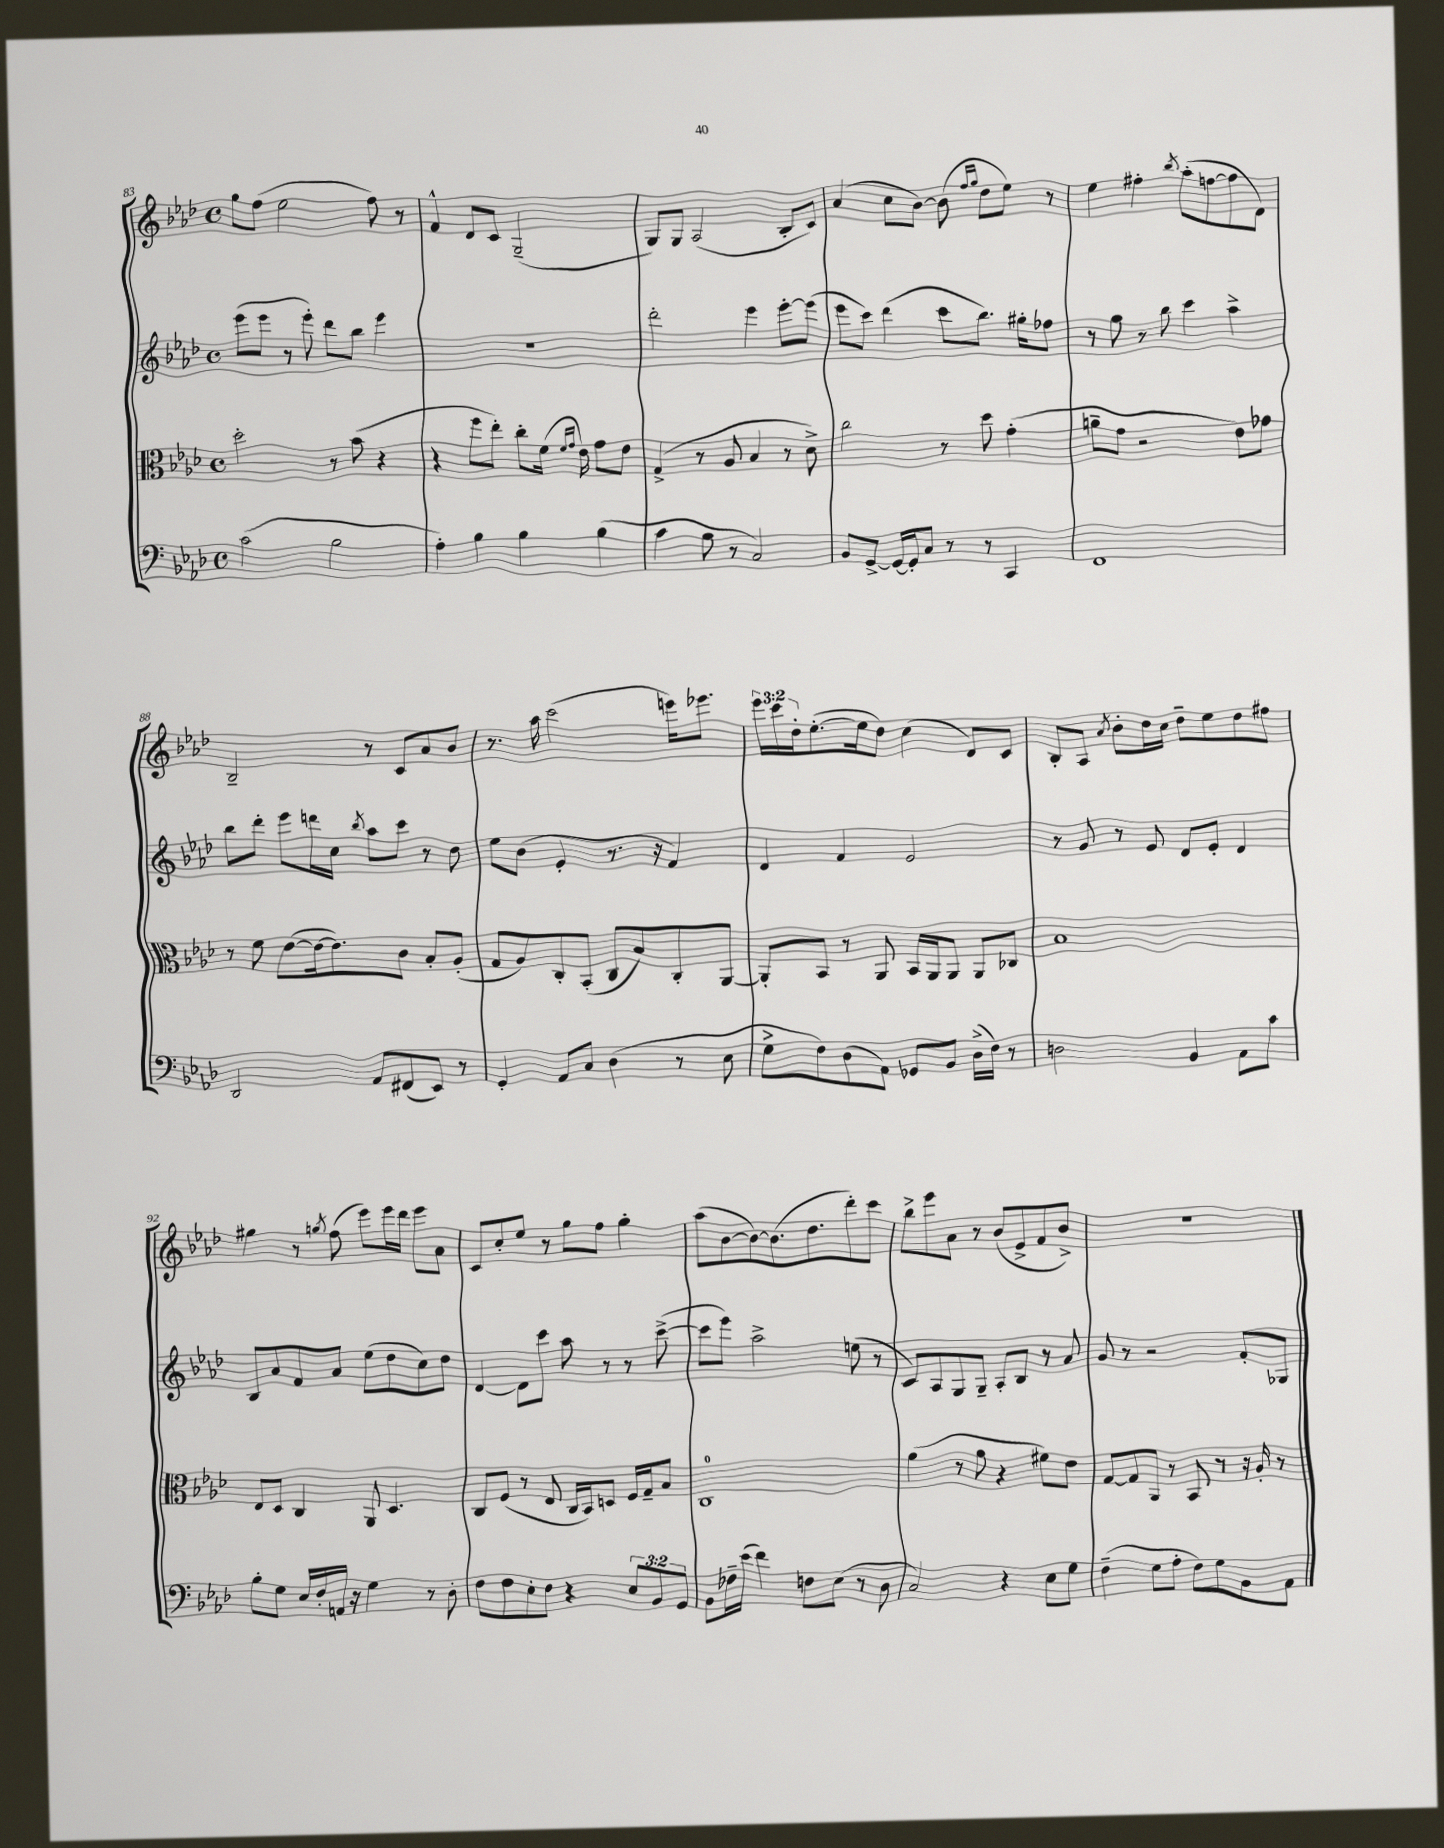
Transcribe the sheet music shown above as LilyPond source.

<<
\new StaffGroup <<
\new Staff = "s0" {
    \clef treble \key aes \major \defaultTimeSignature \time 4/4 \override Staff.TupletNumber.text = #tuplet-number::calc-fraction-text
    g''8 f''8( ees''2 f''8) r8 |
    f'4-^ des'8 c'8 g2--( |
    g8) g8 aes2( bes8-. c'8) |
    aes'4( c''8 bes'8~) bes'8( \grace { f''16 g''16 } des''8 ees''8) r8 |
    ees''4 fis''4-. \acciaccatura { bes''8 } aes''8-.( f''8~ f''8 des'8) |
    bes2-- r8 c'8 aes'8 bes'8 |
    r8. aes''16 c'''2( e'''16) ees'''8. |
    \tuplet 3/2 { ees'''16 c'''16 des''16-. } ees''8.~-.( ees''16 des''8) c''4( des'8) c'8 |
    bes8-. aes8 \acciaccatura { aes'8 } bes'8-. des''16 c''16 des''8-- ees''8 des''8 fis''8 |
    gis''4 r8 \acciaccatura { g''8 } f''8( ees'''8) ees'''16 des'''16 ees'''8 aes'8 |
    c'8 c''8-. ees''8 r8 g''8 f''8 g''4-. |
    aes''8( bes'8~ bes'8~) bes'8.( des''8. des'''8-.) c'''8 |
    bes''8-> ees'''8 aes'8 r8 bes'8( ees'8-> f'8 bes'8->) |
    R1 \bar "|." |
}
\new Staff = "s1" {
    \clef treble \key aes \major \defaultTimeSignature \time 4/4
    ees'''8( ees'''8 r8 ees'''8-.) des'''8 bes''8 ees'''4 |
    R1 |
    des'''2-. ees'''4 ees'''8~-. ees'''8( |
    ees'''8 c'''8) des'''4( c'''8 bes''8.) gis''16-. fes''8 |
    r8 g''8 r8 bes''8 c'''4 aes''4-> |
    bes''8 des'''8-. ees'''8 d'''16 c''16 \acciaccatura { bes''8 } aes''8 c'''8 r8 des''8 |
    ees''8 bes'8( ees'4-. r8. r16 f'4) |
    des'4 f'4 ees'2 |
    r8 g'8 r8 ees'8 des'8 ees'8-. des'4 |
    bes8 aes'8 f'8 aes'8 ees''8( des''8 c''8) des''8 |
    des'4~ des'8 c'''8 aes''8 r8 r8 c'''8~->( |
    c'''8 ees'''8) aes''2-> e''8( r8 |
    c'8) aes8 g8 g8-- aes8-. bes8 r8 aes'8 |
    g'8 r8 r2 f'8-. ges8 \bar "|." |
}
\new Staff = "s2" {
    \clef alto \key aes \major \defaultTimeSignature \time 4/4
    des''2-. r8 bes'8( r4 |
    r4 f''8 ees''8-.) c''8-. f'16( \grace { f'16 g'16 } ees'16) g'8 ees'8 |
    g4->( r8 aes8 bes4 r8 des'8->) |
    c''2 r8 des''8 g'4-.( |
    a'8-- g'8 r2 ees'8) ges'8 |
    r8 f'8 ees'8~( ees'16~ ees'8.) c'8 bes8-. aes8-.( |
    g8 aes8) c8-. bes,8-.( c8 bes8) c8-. aes,8~ |
    aes,8-. bes,8 r8 aes,8 bes,16 aes,16 aes,8 aes,8 ces8 |
    bes1 |
    ees8 des8 c4 aes,8 des4. |
    c8 f8( r8 ees8 c16 bes,16) d8 f16 g16-- bes8 |
    c1-0 |
    aes'4( r8 aes'8 r4 fis'8) ees'8 |
    g8~ g8 aes,8 r8 bes,8 r8 r16 aes16-. r8 \bar "|." |
}
\new Staff = "s3" {
    \clef bass \key aes \major \defaultTimeSignature \time 4/4 \override Staff.TupletNumber.text = #tuplet-number::calc-fraction-text
    c'2( bes2 |
    aes4-.) bes4 bes4 bes4( |
    c'4 bes8 r8 c2) |
    bes,8 g,8~-> g,16~ g,16-. c8 r8 r8 c,4 |
    f,1 |
    des,2 aes,8 fis,8( ees,8) r8 |
    g,4-. aes,8 c8 des4( r8 ees8 |
    g8-> f8) des8( aes,8) ges,8 bes,8 des16->( f16) r8 |
    d2 bes,4 aes,8 c'8 |
    bes8-. g8 ees16 f16-. a,16 r16 g4 r8 des8-. |
    f8 f8 ees8-. f8 r4 \tuplet 3/2 { ees8 bes,8 g,8 } |
    bes,8 fes16-- ees'16( f'4) f8 ees8( r8 des8 |
    c2) r4 ees8 g8 |
    f4--( g8 aes8-. f8) g8 bes,8 aes,8 \bar "|." |
}
>>
>>
\layout { \context { \Score currentBarNumber = #83 } }
